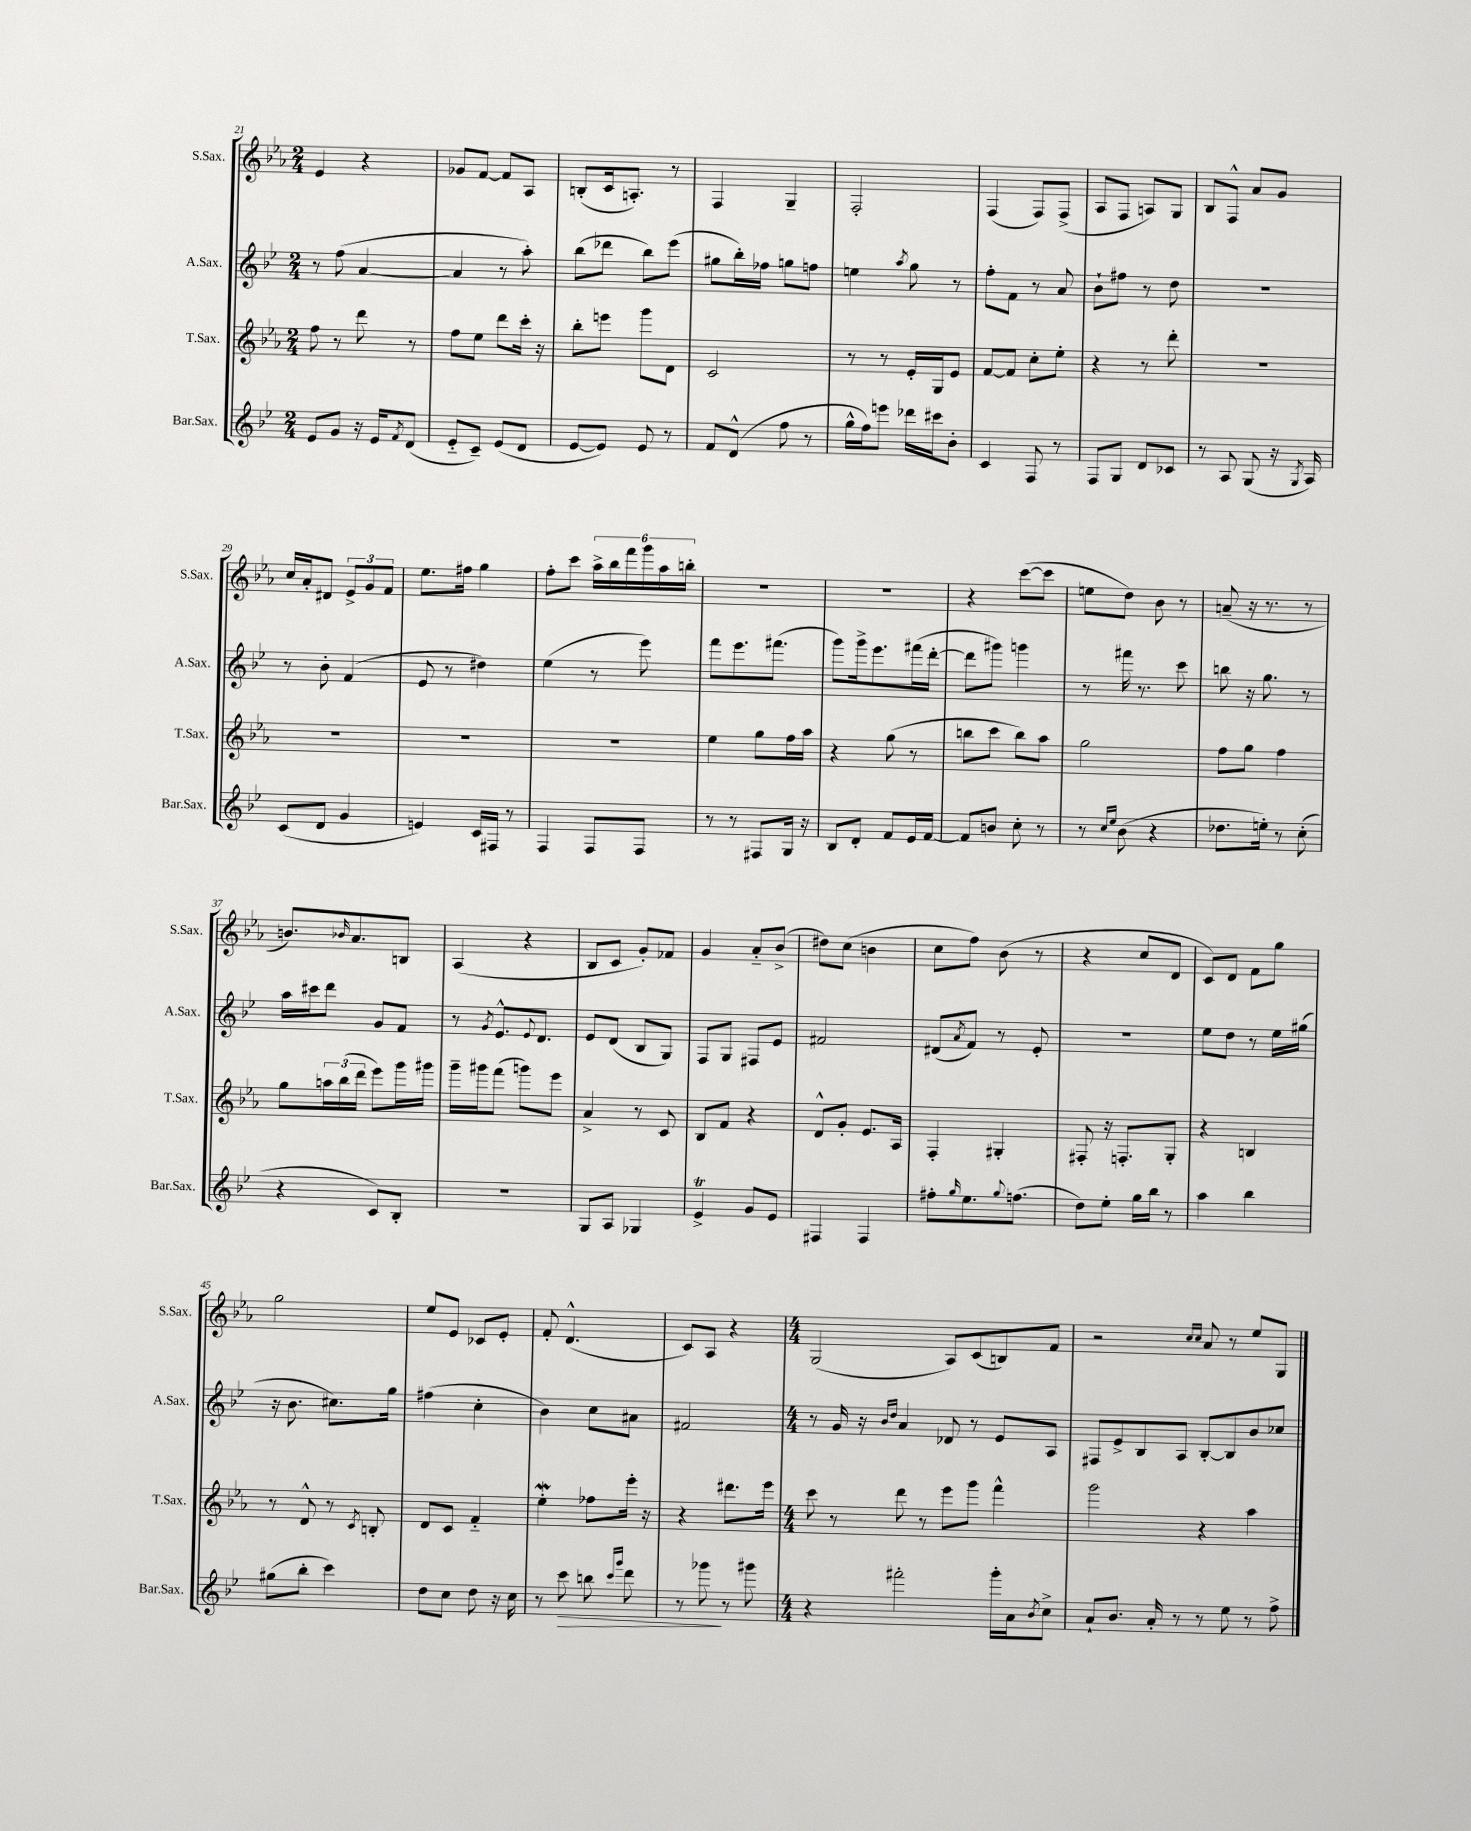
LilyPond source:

<<
\new StaffGroup <<
\new Staff = "s0" \with { instrumentName = "S.Sax." shortInstrumentName = "S.Sax." } {
    \clef treble \key ees \major \numericTimeSignature \time 2/4
    ees'4 r4 |
    ges'8 f'8~ f'8 aes8 |
    b8-.( c'16 a8.-.) r8 |
    f4 g4-- |
    f2-. |
    f4( f8) f8->( |
    aes8 f8 a8) g8 |
    bes8 f8-^ aes'8 g'8 |
    c''16 aes'16-. dis'8 \tuplet 3/2 { ees'8-> g'8 f'8 } |
    ees''8. fis''16 g''4 |
    f''8-. c'''8 \tuplet 6/4 { aes''16-> bes''16 f'''16 g'''16 aes''16 b''16-. } |
    r2 |
    r2 |
    r4 c'''8~( c'''8 |
    e''8 d''8) bes'8 r8 |
    a'8--( r16 r8. r8 |
    b'8.) \grace { bes'16 } aes'8. b8 |
    aes4( r4 |
    bes8 c'8 g'8-.) fes'8 |
    g'4 aes'8-_ bes'8->( |
    dis''8) c''8( b'4 |
    c''8 f''8) bes'8( r8 |
    r4 c''8 d'8 |
    c'8) d'8 f'8 g''8 |
    g''2 |
    ees''8 ees'8 ces'8 ees'8-. |
    f'8-. d'4.-^( |
    c'8) aes8 r4 |
    \numericTimeSignature \time 4/4 g2( aes8) c'8( b8) f'8 |
    r2 \grace { c''16 c''16 } aes'8 r8 ees''8 g8 \bar "|." |
}
\new Staff = "s1" \with { instrumentName = "A.Sax." shortInstrumentName = "A.Sax." } {
    \clef treble \key bes \major \numericTimeSignature \time 2/4
    r8 f''8( a'4~ |
    a'4 r8 a''8-.) |
    bes''8( des'''8 bes''8) ees'''8( |
    gis''8 bes''16-.) fes''16 g''8 f''8 |
    e''4 \acciaccatura { a''8 } g''8 r8 |
    f''8-. f'8 r8 a'8 |
    bes'8-! fis''8 r8 d''8 |
    R2 |
    r8 bes'8-. f'4( |
    ees'8 r8 dis''4) |
    ees''4( r8 ees'''8) |
    f'''8 ees'''8. fis'''8.( |
    g'''8) g'''16-> ees'''8. fis'''16( d'''16~-. |
    d'''8 gis'''8) g'''4 |
    r8 fis'''16 r8. c'''8 |
    b''8 r16 g''8. r8 |
    a''16 cis'''16 d'''8 g'8 f'8 |
    r8 \acciaccatura { g'8 } ees'8.-^ \appoggiatura { ees'8 } d'8. |
    ees'8 d'8( bes8 g8) |
    f8 g8 fis8 ees'8 |
    fis'2 |
    dis'8( \acciaccatura { a'8 } f'8) r8 ees'8-. |
    R2 |
    ees''8 d''8 r8 ees''16 gis''16( |
    r16 bes'8. cis''8.) g''16 |
    fis''4( c''4-. |
    bes'4) c''8 ais'8 |
    fis'2 |
    \numericTimeSignature \time 4/4 r8 g'16 r16 \grace { bes'16 d''16 } a'4 des'8 r8 ees'8 a8 |
    fis8 ees'8-> bes8 a8 bes8~-. bes8 bes'8 ces''8 \bar "|." |
}
\new Staff = "s2" \with { instrumentName = "T.Sax." shortInstrumentName = "T.Sax." } {
    \clef treble \key ees \major \numericTimeSignature \time 2/4
    f''8 r8 d'''8 r8 |
    f''8 ees''8 d'''8 c'''16-. r16 |
    bes''8-. e'''8 g'''8 d'8 |
    c'2 |
    r8 r8 ees'16-. g16 ees'8 |
    f'8~ f'8 c''8-. ees''8-. |
    r4 r8 d'''8-. |
    R2 |
    R2 |
    R2 |
    R2 |
    ees''4 g''8 f''16 aes''16 |
    r4 g''8( r8 |
    b''8 c'''8 b''8) aes''8 |
    g''2 |
    f''8 g''8 f''4 |
    g''8 \tuplet 3/2 { a''16 bes''16( d'''16 } ees'''8) g'''16 gis'''16 |
    g'''16-- gis'''16 f'''8( g'''8) ees'''8 |
    aes'4-> r8 c'8 |
    bes8 f'8 r4 |
    d'8-^ g'8-. ees'8. aes16 |
    f4-. gis4-. |
    fis8-. r16 f8.-. g8-. |
    r4 b4 |
    r8 d'8-^ r8 \acciaccatura { c'8 } b8-. |
    d'8 c'8 f'4-_ |
    ees''4-.\mordent fes''8 ees'''16-. r16 |
    r4 dis'''8. ees'''16 |
    \numericTimeSignature \time 4/4 c'''8 r8 d'''8 r8 ees'''8 g'''8 f'''4-^ |
    g'''2 r4 aes''4 \bar "|." |
}
\new Staff = "s3" \with { instrumentName = "Bar.Sax." shortInstrumentName = "Bar.Sax." } {
    \clef treble \key bes \major \numericTimeSignature \time 2/4
    ees'8 g'8 r16 ees'16 \acciaccatura { f'8 } d'8( |
    ees'8-_ c'8--) ees'8( d'8 |
    ees'8~ ees'8) ees'8 r8 |
    f'8 d'8-^( f''8 r8 |
    g''16-^ f''16) e'''8 des'''16 cis'''16 bes'8-. |
    c'4 f8 r8 |
    f8 g8 d'8 ces'8 |
    r8 a8 g8( r16 \acciaccatura { g8 } a16) |
    c'8( d'8 g'4 |
    e'4) c'16 fis16 r8 |
    f4 f8 f8 |
    r8 r8 fis8 g16 r16 |
    bes8 d'8-. f'8 ees'16 f'16~ |
    f'8 b'8 c''8-. r8 |
    r8 \grace { c''16 ees''16 } bes'8( r4 |
    des''8. e''16-.) r8 c''8-.( |
    r4 c'8) bes8-. |
    R2 |
    g8 a8 ges4 |
    ees'4->\trill g'8 ees'8 |
    fis4 fis4 |
    fis''8-. \grace { g''16 } ees''8. \appoggiatura { g''8 } f''8.( |
    d''8) ees''8-. g''16 bes''16 r8 |
    a''4 bes''4 |
    gis''8( bes''8-. c'''4) |
    d''8 c''8 d''8 r16 c''16 |
    r8 c'''8\> b''8 \grace { c'''16 g'''16 } d'''8 |
    r8 ges'''8\! r8 gis'''8 |
    \numericTimeSignature \time 4/4 r4 fis'''2-. g'''16-. a'16 \acciaccatura { bes'8 } c''8-> |
    a'8-! bes'8. a'16-. r8 r8 ees''8 r8 f''8-> \bar "|." |
}
>>
>>
\layout { \context { \Score currentBarNumber = #21 } }
